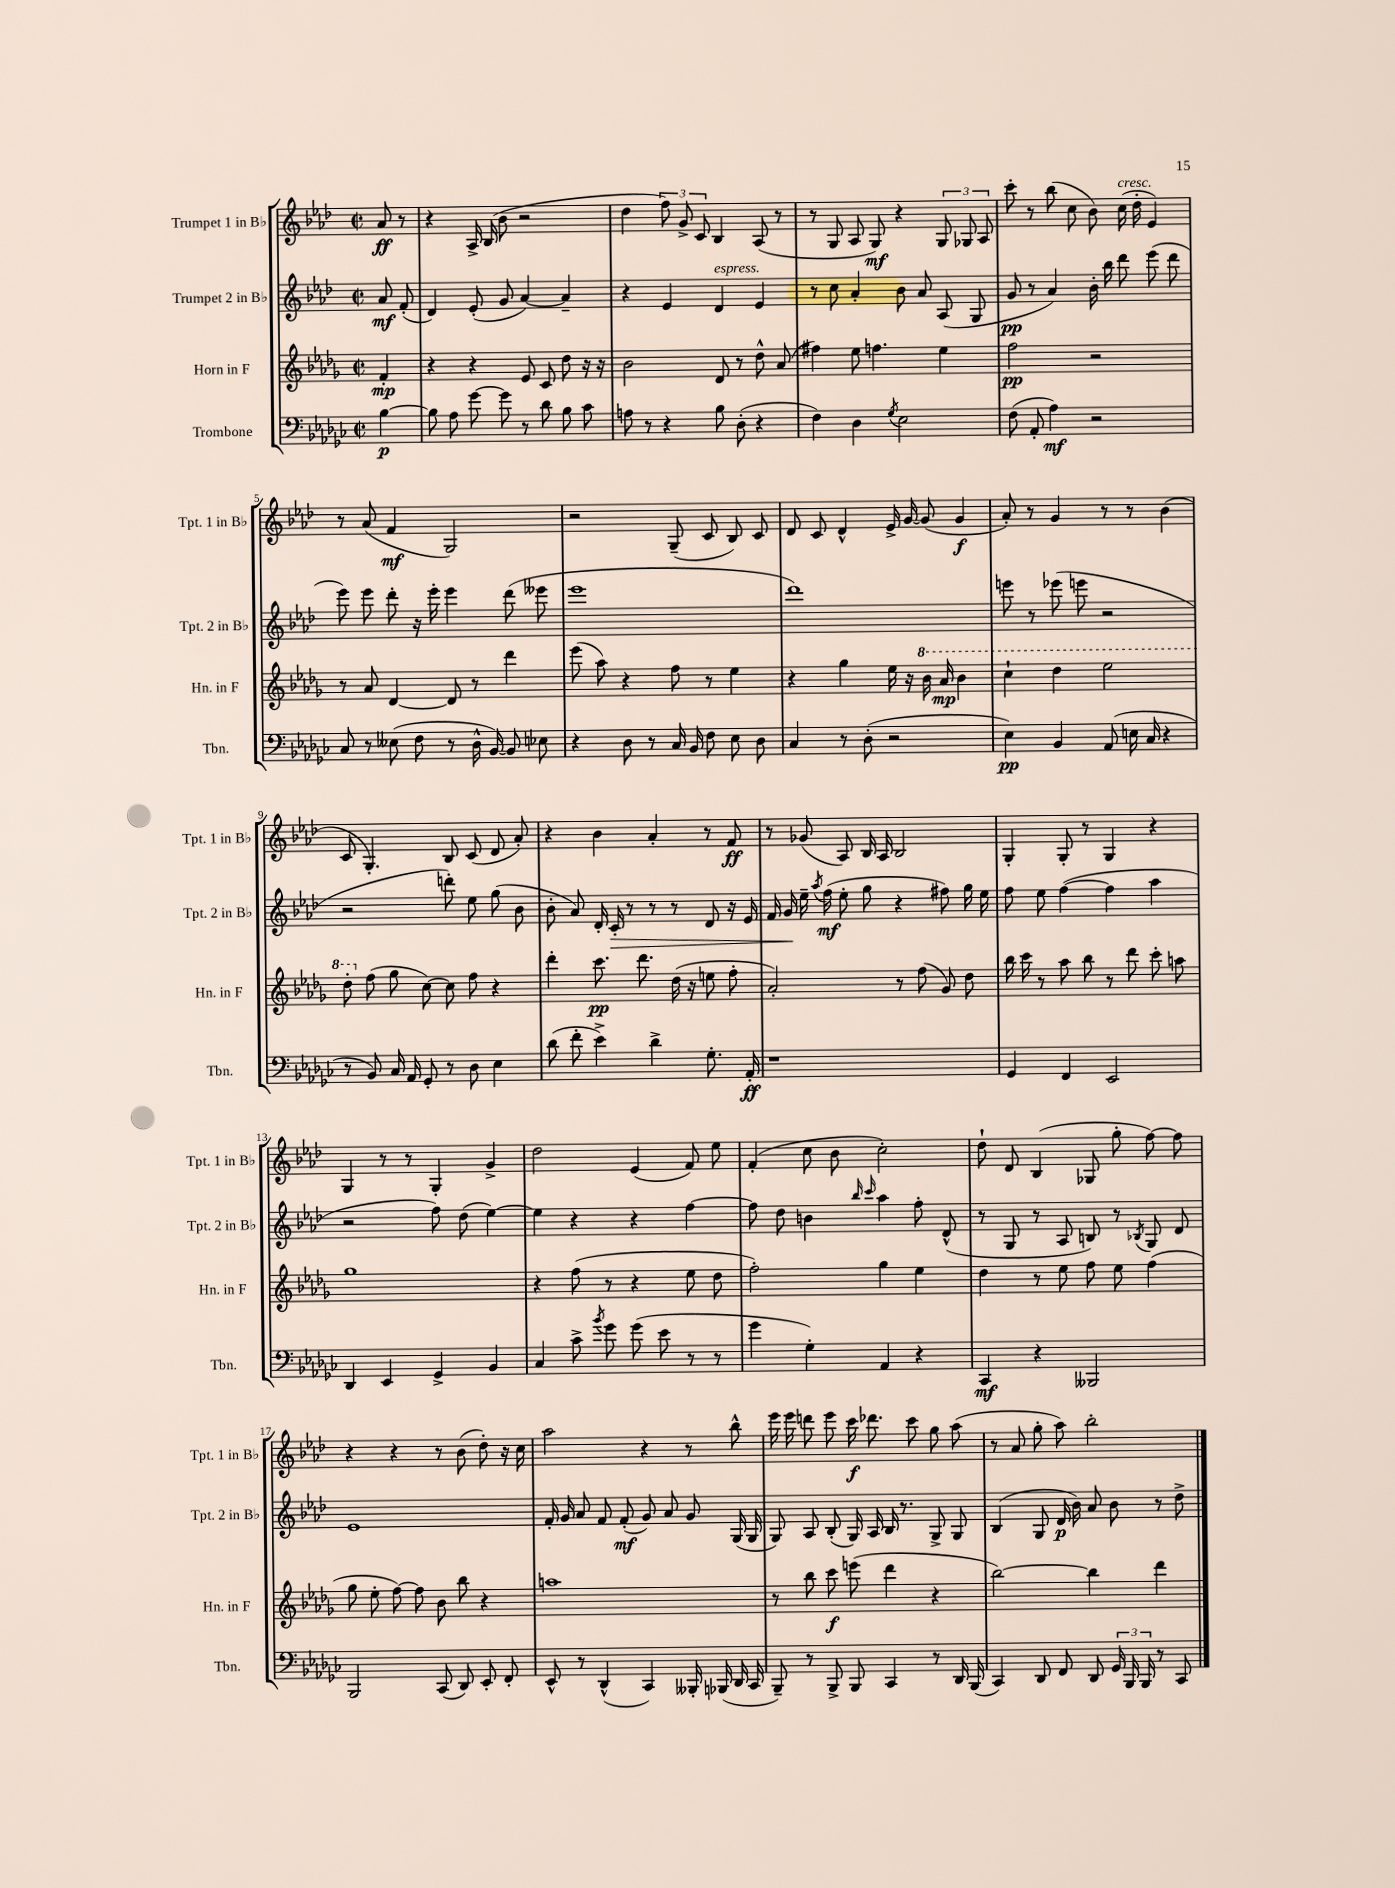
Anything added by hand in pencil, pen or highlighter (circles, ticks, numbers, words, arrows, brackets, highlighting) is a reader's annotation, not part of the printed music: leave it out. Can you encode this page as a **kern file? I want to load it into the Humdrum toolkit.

**kern	**dynam	**kern	**dynam	**kern	**dynam	**kern	**dynam
*part4	*part4	*part3	*part3	*part2	*part2	*part1	*part1
*staff4	*staff4	*staff3	*staff3	*staff2	*staff2	*staff1	*staff1
*I"Trombone	*	*I"Horn in F	*	*I"Trumpet 2 in B♭	*	*I"Trumpet 1 in B♭	*
*I'Tbn.	*	*I'Hn. in F	*	*I'Tpt. 2 in B♭	*	*I'Tpt. 1 in B♭	*
*clefF4	*	*clefG2	*	*clefG2	*	*clefG2	*
*k[b-e-a-d-g-c-]	*	*k[b-e-a-d-g-]	*	*k[b-e-a-d-]	*	*k[b-e-a-d-]	*
*M2/2	*	*M2/2	*	*M2/2	*	*M2/2	*
*met(c|)	*	*met(c|)	*	*met(c|)	*	*met(c|)	*
=	=	=	=	=	=	=	=
[4B-\	p	4f'/	mp	8a-/	mf	8a-/	ff
.	.	.	.	(8f'/	.	8r	.
=1	=1	=1	=1	=1	=1	=1	=1
8B-\]	.	4r	.	4d-/)	.	4r	.
8A-\	.	.	.	.	.	.	.
[8g-\	.	4r	.	(8e-'/	.	16A-^/	.
.	.	.	.	.	.	(16B-/	.
8g-\]	.	.	.	8g/	.	8b-\	.
8r	.	8e-/	.	[4a-/)	.	2r	.
8d-\	.	8c/	.	.	.	.	.
8B-\	.	8dd-\	.	4a-~/]	.	.	.
8c-\	.	16r	.	.	.	.	.
.	.	16r	.	.	.	.	.
=2	=2	=2	=2	=2	=2	=2	=2
8An\	.	2b-\	.	4r	.	4dd-\	.
8r	.	.	.	.	.	.	.
4r	.	.	.	4e-/	.	12ff\)	.
.	.	.	.	.	.	12g^/	.
.	.	.	.	.	.	12c/	.
!	!	!	!	!LO:TX:a:i:t=espress.	!	!	!
8B-\	.	8d-/	.	4d-/	.	4B-/	.
(8D-'\	.	8r	.	.	.	.	.
4r	.	8dd-^^\	.	4e-/	.	(8A-/	.
.	.	(8a-/	.	.	.	8r	.
=3	=3	=3	=3	=3	=3	=3	=3
4F\)	.	4ff#X\)	.	8r	.	8r	.
.	.	.	.	8cc\	.	8G/	.
4D-\	.	8ee-\	.	4a-'/	.	8A-/	.
.	.	4.ffn\	.	.	.	8G/)	mf
8qG-/	.	.	.	.	.	.	.
2E-\	.	.	.	8b-\	.	4r	.
.	.	.	.	8a-/	.	.	.
.	.	4ee-\	.	(8A-/	.	12G/	.
.	.	.	.	.	.	12G-X/	.
.	.	.	.	8G/	.	.	.
.	.	.	.	.	.	12A-/	.
=4	=4	=4	=4	=4	=4	=4	=4
(8F\	.	2ff\	pp	8g/	pp	8ccc'\	.
8AA-'/	.	.	.	8r	.	8r	.
4A-\)	mf	.	.	4a-/)	.	(8bb-\	.
.	.	.	.	.	.	8cc\	.
2r	.	2r	.	16b-'\	.	8b-\)	.
.	.	.	.	16bb-\	.	.	.
!	!	!	!	!	!	!LO:TX:a:i:t=cresc.	!
.	.	.	.	8ddd-\	.	(16cc\	.
.	.	.	.	.	.	16dd-'\	.
.	.	.	.	(8eee-\	.	4e-/)	.
.	.	.	.	8ddd-\	.	.	.
!!LO:LB:g=z
=5	=5	=5	=5	=5	=5	=5	=5
8C-/	.	8r	.	8eee-\)	.	8r	.
8r	.	8a-/	.	8eee-\	.	(8a-/	.
(8E--X\	.	[4d-/	.	8ddd-'\	.	4f/	mf
8F\	.	.	.	16r	.	.	.
.	.	.	.	16eee-'\	.	.	.
8r	.	8d-/]	.	4eee-\	.	2G/)	.
16D-^^\	.	8r	.	.	.	.	.
[16BB-/)	.	.	.	.	.	.	.
8BB-/]	.	4ddd-\	.	(8ddd-\	.	.	.
8E-X\	.	.	.	8eee--X\	.	.	.
=6	=6	=6	=6	=6	=6	=6	=6
4r	.	(8eee-\	.	1eee-	.	2r	.
.	.	8aa-\)	.	.	.	.	.
8D-\	.	4r	.	.	.	.	.
8r	.	.	.	.	.	.	.
16C-/	.	8ff\	.	.	.	(8G~/	.
16BB-/	.	.	.	.	.	.	.
8F\	.	8r	.	.	.	8c/	.
8E-\	.	4ee-\	.	.	.	8B-/)	.
8D-\	.	.	.	.	.	8c/	.
=7	=7	=7	=7	=7	=7	=7	=7
4C-/	.	4r	.	1ddd-)	.	8d-/	.
.	.	.	.	.	.	8c/	.
8r	.	4gg-\	.	.	.	4d-^^/	.
(8D-'\	.	.	.	.	.	.	.
2r	.	16ee-\	.	.	.	16e-^/	.
.	.	16r	.	.	.	[16g/	.
*	*	*8va	*	*	*	*	*
.	.	16bb-\	.	.	.	(8g/]	.
.	.	16aa-/	mp	.	.	.	.
.	.	4bb-\	.	.	.	4g/	f
=8	=8	=8	=8	=8	=8	=8	=8
4E-\)	pp	4ccc`\	.	8eeen\	.	8a-'/)	.
.	.	.	.	8r	.	8r	.
4BB-/	.	4ddd-\	.	(8eee-X\	.	4g/	.
.	.	.	.	8eeen\	.	.	.
(8AA-/	.	2eee-\	.	2r	.	8r	.
16En\	.	.	.	.	.	8r	.
16C-/	.	.	.	.	.	.	.
4r	.	.	.	.	.	(4b-\	.
!!LO:LB:g=z
=9	=9	=9	=9	=9	=9	=9	=9
8r	.	8ddd-'\	.	2r	.	8c/	.
*	*	*X8va	*	*	*	*	*
8BB-/)	.	(8ff\	.	.	.	4.G'/)	.
16C-/	.	8gg-\	.	.	.	.	.
16AA-/	.	.	.	.	.	.	.
8GG-'/	.	[8cc\)	.	.	.	.	.
8r	.	8cc\]	.	8dddn'\)	.	8B-/	.
8D-\	.	8ff\	.	8ee-\	.	(8c/	.
4E-\	.	4r	.	(8gg\	.	8d-/	.
.	.	.	.	8b-\	.	8a-'/)	.
=10	=10	=10	=10	=10	=10	=10	=10
(8d-\	.	4ddd-'\	.	8b-'\	.	4r	.
8f'\	.	.	.	8a-/)	.	.	.
4e-^\)	.	8.ccc\	pp	16d-'/	.	4b-\	.
!	!	!	!	!	!LO:HP:b	!	!
.	.	.	.	16c'/	>	.	.
.	.	.	.	8r	.	.	.
.	.	8.ddd-\	.	.	.	.	.
4d-^\	.	.	.	8r	.	4a-'/	.
.	.	(16dd-\	.	8r	.	.	.
.	.	16r	.	.	.	.	.
8.G-'\	.	8een\	.	8d-/	.	8r	.
.	.	8ff'\	.	16r	.	8f/	ff
16AA-'/	ff	.	.	16e-/	.	.	.
=11	=11	=11	=11	=11	=11	=11	=11
1r	.	2a-'/)	.	16f/	.	8r	.
.	.	.	.	16g/	.	.	.
.	.	.	.	16ee-~\	]	(8g-X/	.
.	.	.	.	8qaa-/	.	.	.
.	.	.	.	(16ff\	mf	.	.
.	.	.	.	8ee-'\	.	8A-/)	.
.	.	.	.	8gg\	.	16B-/	.
.	.	.	.	.	.	16A-/	.
.	.	8r	.	4r	.	2B-/	.
.	.	(8ff\	.	.	.	.	.
.	.	8g-/)	.	8ff#X\)	.	.	.
.	.	8dd-\	.	16gg\	.	.	.
.	.	.	.	16ee-\	.	.	.
=12	=12	=12	=12	=12	=12	=12	=12
4GG-/	.	16bb-\	.	8ff\	.	4G'/	.
.	.	16ccc\	.	.	.	.	.
.	.	8r	.	8ee-\	.	.	.
4FF/	.	8aa-\	.	([4ff\	.	8G'/	.
.	.	8bb-\	.	.	.	8r	.
2EE-/	.	8r	.	4ff\]	.	4G/	.
.	.	8ddd-\	.	.	.	.	.
.	.	8ccc'\	.	4aa-\	.	4r	.
.	.	8aan\	.	.	.	.	.
!!LO:LB:g=z
=13	=13	=13	=13	=13	=13	=13	=13
4DD-/	.	1gg-	.	2r	.	4G/	.
4EE-/	.	.	.	.	.	8r	.
.	.	.	.	.	.	8r	.
4GG-^/	.	.	.	8ff\)	.	4G'/	.
.	.	.	.	(8dd-\	.	.	.
4BB-/	.	.	.	[4ee-\)	.	4g^/	.
=14	=14	=14	=14	=14	=14	=14	=14
4C-/	.	4r	.	4ee-\]	.	2dd-\	.
8c-^\	.	(8ff\	.	4r	.	.	.
8qb-/	.	.	.	.	.	.	.
8g-\	.	8r	.	.	.	.	.
(8g-\	.	4r	.	4r	.	(4e-/	.
8e-\	.	.	.	.	.	.	.
8r	.	8ee-\	.	[4ff\	.	8f/)	.
8r	.	8dd-\	.	.	.	8ee-\	.
=15	=15	=15	=15	=15	=15	=15	=15
4g-\	.	2ff'\)	.	8ff\]	.	(4f'/	.
.	.	.	.	8dd-\	.	.	.
4G-'\)	.	.	.	4bn\	.	8cc\	.
.	.	.	.	.	.	8b-\	.
.	.	.	.	16qqbb-/	.	.	.
.	.	.	.	16qqccc/	.	.	.
4AA-/	.	4gg-\	.	4aa-\	.	2cc'\)	.
4r	.	4ee-\	.	8ff'\	.	.	.
.	.	.	.	(8d-^^/	.	.	.
=16	=16	=16	=16	=16	=16	=16	=16
4CC-/	mf	4dd-\	.	8r	.	8dd-`\	.
.	.	.	.	8G/	.	8d-/	.
4r	.	8r	.	8r	.	(4B-/	.
.	.	8ee-\	.	8A-/	.	.	.
2BBB--X/	.	8ff\	.	8Bn/)	.	8G-X/	.
.	.	8ee-\	.	8r	.	8gg'\	.
.	.	.	.	8qB-X/	.	.	.
.	.	(4ff\	.	8G/	.	[8ff\)	.
.	.	.	.	8d-/	.	8ff\]	.
!!LO:LB:g=z
=17	=17	=17	=17	=17	=17	=17	=17
2BBB-/	.	8gg-\	.	1e-	.	4r	.
.	.	8ee-'\	.	.	.	.	.
.	.	[8ff\)	.	.	.	4r	.
.	.	8ff\]	.	.	.	.	.
(8CC-/	.	8b-\	.	.	.	8r	.
8DD-/)	.	8bb-\	.	.	.	(8b-\	.
8EE-'/	.	4r	.	.	.	8dd-'\)	.
8FF'/	.	.	.	.	.	16r	.
.	.	.	.	.	.	16cc\	.
=18	=18	=18	=18	=18	=18	=18	=18
8EE-^^/	.	1aan	.	16f'/	.	2aa-\	.
.	.	.	.	16g/	.	.	.
8r	.	.	.	8a-/	.	.	.
(4DD-^^/	.	.	.	8f/	.	.	.
.	.	.	.	(8f'/	mf	.	.
4CC-/)	.	.	.	8g/)	.	4r	.
.	.	.	.	8a-/	.	.	.
16BBB--X'/	.	.	.	8g/	.	8r	.
(16BBB-X/	.	.	.	.	.	.	.
16DD-/	.	.	.	(16G/	.	8bb-^^\	.
16CC-/	.	.	.	16G/	.	.	.
=19	=19	=19	=19	=19	=19	=19	=19
8BBB-~/)	.	8r	.	8G/)	.	16eee-\	.
.	.	.	.	.	.	16eee-\	.
8r	.	8bb-\	.	8A-/	.	8dddn\	.
8BBB-^/	.	8ccc\	f	(8B-'/	.	8eee-\	.
8BBB-/	.	(8eeen\	.	16G/)	.	16ccc\	f
.	.	.	.	16A-/	.	8.ddd-X\	.
4CC-/	.	4ddd-\	.	16B-/	.	.	.
.	.	.	.	8.r	.	.	.
.	.	.	.	.	.	8ccc\	.
8r	.	4r	.	8G^/	.	8gg\	.
16DD-/	.	.	.	8G/	.	(8aa-\	.
(16BBB-/	.	.	.	.	.	.	.
=20	=20	=20	=20	=20	=20	=20	=20
4CC-/)	.	[2bb-\)	.	(4B-/	.	8r	.
.	.	.	.	.	.	8a-/	.
8DD-/	.	.	.	8G/	.	8gg'\	.
8FF/	.	.	.	16d-/	p	8aa-\)	.
.	.	.	.	16b-\)	.	.	.
8DD-/	.	4bb-\]	.	8a-/	.	2bb-'\	.
24GG-/	.	.	.	8b-\	.	.	.
24BBB-/	.	.	.	.	.	.	.
24BBB-/	.	.	.	.	.	.	.
8r	.	4ddd-\	.	8r	.	.	.
8CC-/	.	.	.	8dd-^\	.	.	.
==	==	==	==	==	==	==	==
*-	*-	*-	*-	*-	*-	*-	*-
